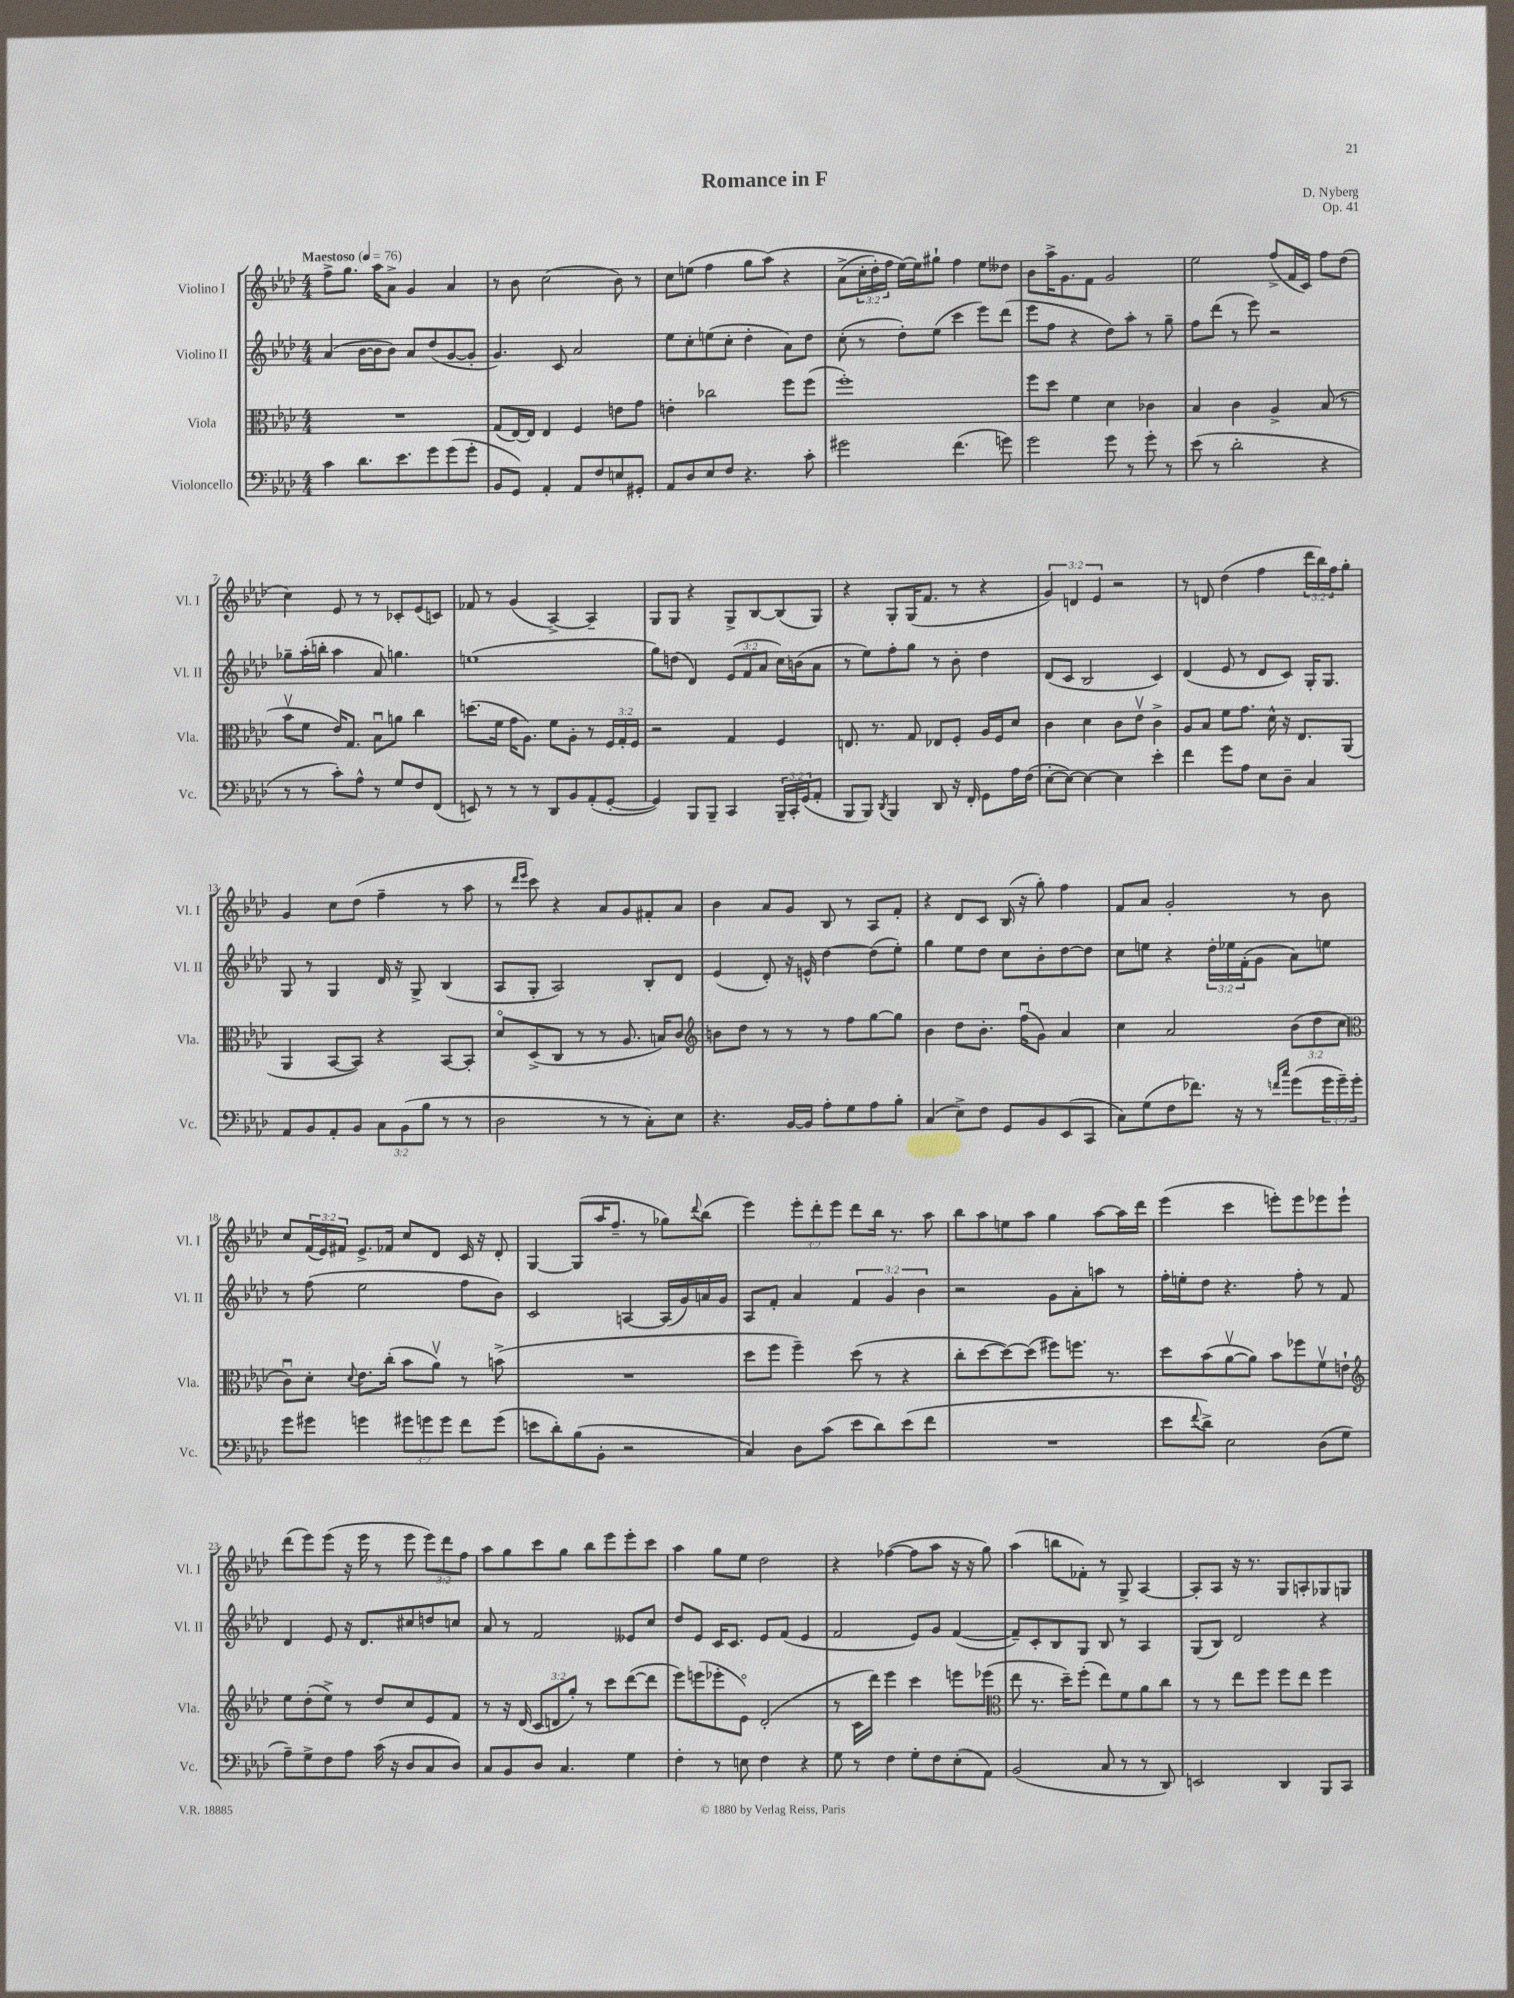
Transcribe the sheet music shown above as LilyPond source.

\header { title = "Romance in F" composer = "D. Nyberg" opus = "Op. 41" }
<<
\new StaffGroup <<
\new Staff = "s0" \with { instrumentName = "Violino I" shortInstrumentName = "Vl. I" } {
    \clef treble \key aes \major \numericTimeSignature \time 4/4 \override Staff.TupletNumber.text = #tuplet-number::calc-fraction-text \tempo "Maestoso" 4 = 76
    f''8-> g''8. aes''16 aes'8-> g'4 aes'4 |
    r8 bes'8 c''2( bes'8) r8 |
    c''8 e''8( f''4 g''8 aes''8)\( r4 |
    aes'8->( \tuplet 3/2 { c''16-. des''16-.) f''16 } ees''16~\) ees''16 gis''8-! f''4 ees''8 deses''8 |
    bes'8 aes''16-> g'8. f'8 g'2 |
    ees''2 f''8->( f'16 c'16) f''8 des''8( |
    c''4) ees'8 r8 r8 ces'8-. ees'8( c'8) |
    fes'8 r8 g'4( aes4~->) aes4-- |
    g8 g8 r4 g8-> bes8~ bes8( g8) |
    r4 g8-. g16( f'8. r8 r4 |
    \tuplet 3/2 { g'4) d'4 ees'4 } r2 |
    r8 d'8 des''4( f''4 \tuplet 3/2 { des'''16 bes''16) f''16 } g''8-. |
    g'4 c''8 des''8( f''4-- r8 aes''8 |
    r8 \grace { des'''16 ees'''16 } c'''8) r4 aes'8 g'8 fis'8-. aes'8 |
    bes'4 aes'8 g'8 bes8 r8 aes8 f'8-. |
    r4 des'8 c'8 bes16( r16 g''8-.) f''4 |
    f'8 aes'8 g'2-. r8 bes'8 |
    c''8 \tuplet 3/2 { f'16( ees'16) fis'16 } ees'8.-> fes'16 c''8 des'8 c'16 r16 des'8-. |
    g4~ g8( aes''16 f''8.-- r8 ges''8) \appoggiatura { des'''8 } bes''8( |
    ees'''4) \tuplet 3/2 { ees'''8-. des'''8-. ees'''8 } des'''8 bes''16 r8. aes''8 |
    bes''8 aes''8 e''8 aes''8 g''4 aes''8~ aes''16 des'''16 |
    ees'''4( c'''4 e'''8-.) e'''8 ees'''8 ees'''8-! |
    des'''8( ees'''8) ees'''8( r16 ees'''16 r8 ees'''8 \tuplet 3/2 { ees'''8) des'''8 f''8 } |
    aes''8 g''8 c'''8 g''8 bes''8 ees'''8 ees'''8-. c'''8 |
    aes''4 g''8 ees''8 des''2 |
    r4 fes''4~( fes''8 aes''8 r16 r16 g''8) |
    aes''4( b''8 fes'8-.) r8 g8-> aes4~ |
    aes8-. aes8 r16 r8. g8 a8-. ges8 g8 \bar "|." |
}
\new Staff = "s1" \with { instrumentName = "Violino II" shortInstrumentName = "Vl. II" } {
    \clef treble \key aes \major \numericTimeSignature \time 4/4 \override Staff.TupletNumber.text = #tuplet-number::calc-fraction-text
    aes'4( bes'16~ bes'16 bes'8) aes'8 des''8( g'8~ g'8-. |
    g'4.) c'8 aes'2 |
    ees''8 c''8-. e''8( c''8-. des''4-. aes'8) des''8 |
    c''8-.( r8 des''8-.) ees''8( c'''4 ees'''8) des'''8( |
    ees'''8 f''8 r4 des''8) aes''8-. r8 g''8-- |
    f''8 des'''8( r8 ees'''8) r2 |
    ges''8-- aes''16-.( b''16-. aes''4 aes'8) g''4. |
    e''1( |
    g''8) d''8( des'4) \tuplet 3/2 { ees'8( f'8 aes'8 } c''16) b'16( aes'8 |
    r8 ees''8) f''8-. g''8 r8 bes'8-. des''4 |
    des'8( c'8 bes2 c'4) |
    des'4( ees'8 r8 des'8 c'8) g16-. g8. |
    g8 r8 g4 des'16 r16 g8-> bes4( |
    aes8 g8-. aes2) bes8-. des'8 |
    ees'4( des'8-.) r16 e'16-^ des''4~ des''8( ees''8-.) |
    g''4 ees''8 des''8 c''8 bes'8-. des''8~ des''8 |
    c''8 e''8 r4 \tuplet 3/2 { des''16-. ees''16 f'16-.( } g'8 aes'8) e''8 |
    r8 f''8( ees''2 f''8 bes'8) |
    c'2 a4~ a16( g'16) a'16 g'16 |
    aes8 f'8-. aes'4 \tuplet 3/2 { f'4 g'4 bes'4 } |
    r2 g'8 aes'8-. a''8 r8 |
    f''16-. e''16-. des''8 r4. f''8-. r8 f'8 |
    des'4 ees'8 r16 des'8. cis''8 d''8 c''8 |
    aes'8 r8 f'2 eeses'8 c''8 |
    des''8 ees'8 c'16 c'8. ees'8 f'8( ees'4 |
    f'2 ees'8) g'8 f'4~( |
    f'8--) c'8-. bes8 g8 bes8 r8 aes4 |
    g8( bes8) des'2 r4 \bar "|." |
}
\new Staff = "s2" \with { instrumentName = "Viola" shortInstrumentName = "Vla." } {
    \clef alto \key aes \major \numericTimeSignature \time 4/4 \override Staff.TupletNumber.text = #tuplet-number::calc-fraction-text
    R1 |
    g8( ees16~) ees16 ees4 f4 e'8 g'8 |
    e'4-. ces''2 f''8 f''8( |
    f''1-.) |
    f''8 des''8 f'4 des'4 ces'4 |
    bes4 c'4 aes4-> bes8( r8 |
    bes'8\upbow f'8 ees'16) g8. bes8\downbow a'8 c''4 |
    d''8.( f'16 g'16 aes8.) f'8 aes8-. r8 \tuplet 3/2 { f16 g16-. f16 } |
    r2 g4 f4 |
    e8. r8. g8 ees8 f8-. aes16 f16 des'8 |
    c'4 des'4 c'8 ees'8\upbow c'4-> |
    aes8 bes8 f'8 g'8. des'16-^ r16 ees8. aes,8( |
    aes,4 bes,8~ bes,8) r4 bes,8~ bes,8-. |
    des'8\flageolet des8->( c8 r8 r8 aes8. b16) c'8 |
    \clef treble b'8 des''8 r8 r8 r8 f''8 g''8~ g''8 |
    bes'4 des''8 bes'8.-. f''16\downbow( g'8) aes'4 |
    c''4 aes'2 \tuplet 3/2 { bes'8( des''8 c''8 } |
    \clef alto c'8\downbow) des'8-. \appoggiatura { des'8 } ees'8. c''16-.( bes'8 aes'8\upbow) r8 b'8->( |
    R1 |
    des''8 f''8 f''4--) des''8( r8 r4 |
    c''8-. des''8~ des''8~) des''8( fis''8) f''8. r8. |
    des''8 bes'8( aes'8~\upbow aes'8) bes'8 fes''8 f'8\upbow e'8-! |
    \clef treble ees''8 des''8-.( ees''8->) r8 des''8 c''8 ees'8 f'8 |
    r8 r16 des'16( \tuplet 3/2 { c'8 d'8 g''8-.) } r8 c'''8 des'''8~( des'''8 |
    ees'''8) e'''8( ees'''8-. ees'8\flageolet) des'2-.( |
    r8 c'16 des'''16) ees'''4 c'''4 e'''8 ees'''8( |
    \clef alto ees''8 r8. des''16--) f''8-.( ees''8) f'8 aes'8 c''8 |
    r8 r8 ees''8 f''8 f''8 ees''8 f''4 \bar "|." |
}
\new Staff = "s3" \with { instrumentName = "Violoncello" shortInstrumentName = "Vc." } {
    \clef bass \key aes \major \numericTimeSignature \time 4/4 \override Staff.TupletNumber.text = #tuplet-number::calc-fraction-text
    c'4 des'8. ees'8. g'8 g'8( g'8-. |
    bes,8 g,8) aes,4-. aes,8 f8 e8 gis,8-. |
    aes,8 des8 ees8 f8 r4. c'8-. |
    gis'2 f'4.( g'8) |
    g'2 g'8 r8 g'8-. r8 |
    ees'8( r8 des'2-. r4 |
    r8 r8 c'8-.) aes8-^ r8 g8 f8 f,8( |
    e,8) r8 r8 r8 des,8 bes,8 aes,8-.( g,8~-. |
    g,4) bes,,8 bes,,8-- c,4 \tuplet 3/2 { bes,,16-- c,16-. g,16( } aes,8-. |
    bes,,8 bes,,8) \acciaccatura { des,8 } bes,,4 des,8 r16 f,16-. g,8 aes16 f16( |
    ees8~-. ees8~) ees4~ ees4 ees'4-. |
    f'4 g'8 aes8 ees8 des8-- c4 |
    aes,8 bes,8 aes,8-. bes,8 \tuplet 3/2 { c8 bes,8( bes8 } r8 r8 |
    des2 r8 r8 c8-.) ees8 |
    r4. bes,16~ bes,16 aes8-. g8 aes8 bes8-. |
    c4( ees8->) f8 g,8 bes,8 ees,8( c,8 |
    c8) g8( f8 fes'8.) r16 r8 \grace { f'16 c''16 } g'8( \tuplet 3/2 { g'16 g'16--) g'16-. } |
    g'8 gis'8 g'4 \tuplet 3/2 { gis'8 g'8 g'8 } f'8 g'8( |
    e'8 des'8-.) bes8( bes,8-. r2 |
    c4) des8 c'8( ees'8 des'8) ees'8( f'8 |
    R1 |
    ees'8 \appoggiatura { f'8 } des'8->) ees2 des8( g8 |
    aes8--) g8-> f8 aes8 c'16( r16 des8 c8 des8) |
    c8 bes,8 des8 c4. g4 |
    f4-. r8 e8 f4 r4 |
    g8 r8 f4 g8-. f8 ees8-.( aes,8) |
    bes,2( c8 r8 r8 des,8) |
    e,2 des,4 bes,,8 c,8 \bar "|." |
}
>>
>>
